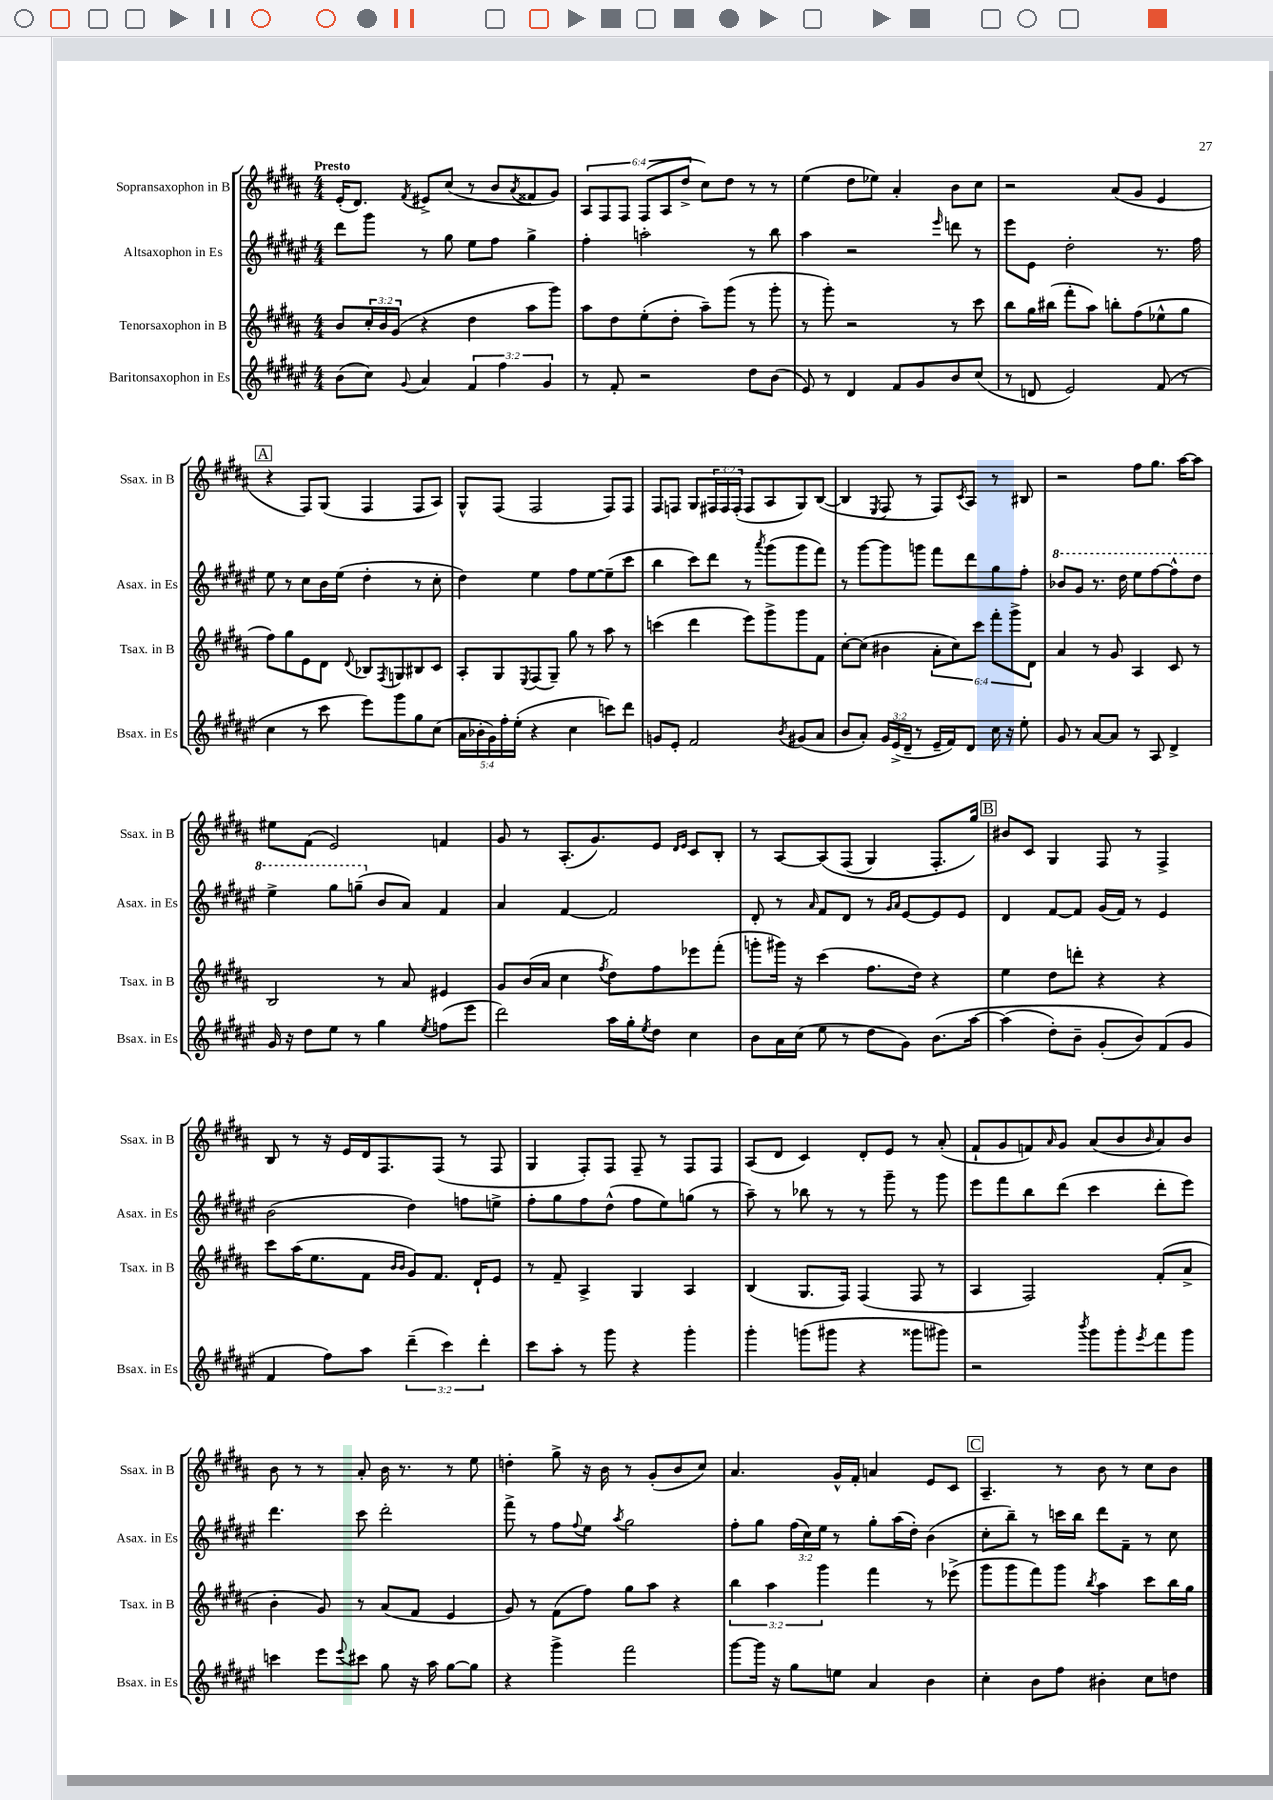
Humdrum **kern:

**kern	**kern	**kern	**kern
*staff4	*staff3	*staff2	*staff1
*clefG2	*clefG2	*clefG2	*clefG2
*k[f#c#g#d#a#e#]	*k[f#c#g#d#a#]	*k[f#c#g#d#a#e#]	*k[f#c#g#d#a#]
*M4/4	*M4/4	*M4/4	*M4/4
(8b\L	8b/L	8ddd#\L	(16e'/LK
.	.	.	8.d#/J)
8cc#\J)	24cc#'/L	8ggg#\J	.
.	24b/	.	.
.	(24g#/JJ	.	.
8qqg#/	.	.	8qf#/
4a#/	4r	8r	8e#^/L
.	.	8gg#\	(8cc#/J
6f#/	4dd#\	8ee#\L	8r
.	.	8ff#\J	8b/L
6ff#\	.	.	.
.	.	.	8qa#/
.	8aa#\L	4gg#^\	8f##/
6g#/	.	.	.
.	8ggg#\J)	.	8g#/J)
=	=	=	=
8r	8aa#\L	4ff#'\	12A#/L
.	.	.	12F#/
8f#'/	8dd#\	.	.
.	.	.	12F#/J
2r	(8ee'\	2aa'\	(12F#/L
.	.	.	12A#/
.	8dd#'\J	.	.
.	.	.	12dd#^/J
.	8aa#~\L)	.	8cc#\L)
.	(8ggg#\J	.	8dd#\J
8dd#\L	8r	8r	8r
(8b\J	8ggg#'\	8bb\	8r
=	=	=	=
8e#/)	8r	4aa#\	(4ee\
8r	8ggg#'\)	.	.
4d#/	2r	2r	8dd#\L
.	.	.	8ee-\J)
8f#/L	.	.	4a#'/
8g#/	.	.	.
.	.	16qqeee#/	.
8b/	8r	8ddd\	8b\L
(8cc#/J	8ccc#\	8r	8cc#\J
=	=	=	=
8r	8bb\L	8eee#\L	2r
8d/	16gg#\L	8e#\J	.
.	(16bb#\JJ	.	.
2e#/)	8fff#'\L	2dd#'\	.
.	8aa#\J)	.	.
.	8bb'\L	.	(8a#/L
.	(8ff#\	.	8g#/J
(8f#/	8ee-^^\	8.r	4e/
8r	8gg#\J	.	.
.	.	16ff#\	.
=	=	=	=
4cc#\	8ff#\L)	8ee#\	4r
.	8gg#\	8r	.
8r	8e\	8cc#\L	8F#/L)
8ccc#\	8d#\J	16b\L	(8G#/J
.	.	(16ee#\JJ	.
.	8qqd#/	.	.
8eee#\L)	8B-/L	4dd#'\	4F#/
.	8qF#/	.	.
8ggg#\	8G/	.	.
8gg#\	8B#/	8r	8F#/L
(8cc#\J	8c#/J	8cc#'\	8A#/J)
=	=	=	=
20a#\LL	8A#'/L	4dd#\)	8G#^^/L
20b-'\	.	.	.
20g#\)	.	.	.
.	8G#/	.	(8F#/J
20ff#'\	.	.	.
(20ee#'\JJ	.	.	.
.	8qE/	.	.
4r	(8F#/	4ee#\	2F#/
.	8G#~/J)	.	.
4cc#\	8gg#\	8ff#\L	.
.	8r	[8ee#\	.
8ccc\L)	8aa#\	(8ee#~\]	8F#/L)
8ddd#\J	8r	8ccc#\J	8F#/J
=	=	=	=
8g/L	(4ccc\	4bb\	8F#/L
8e#'/J	.	.	8F/J
2f#/	4ddd#\	8ccc#\L)	8G#/L
.	.	8ddd#\J	24F#/L
.	.	.	24F#/
.	.	.	(24F#'/JJ
.	8eee\L)	8r	8F#/L
.	.	8qaaa#/	.
.	8ggg#^\	(8ggg#\L	8A#/
8qb/	.	.	.
(8g#/L	8ggg#\	8ggg#\	8G#/)
8a#/J	8f#\J	8fff#\J)	([8B/J
=	=	=	=
8b/L	[8cc#'\L	8r	4B/]
8a#'/J)	(8cc#\]J	[8ggg#\L	.
.	.	.	8qE/
24g#/LL	4b#\	8ggg#\]	8F#/
(24e#^/	.	.	.
24d#~/JJ	.	.	.
8r	.	8ggg\J	8r
16e#~/LL	12a#'\L	8fff#\L	8F#/L)
16f#/J)	.	.	.
.	12cc#\)	.	.
.	.	.	8qc#/
8d#/J	.	8ddd#\	8A#/J
.	12ccc#\J	.	.
16cc#\	12fff#'\L	8gg#\	8r
16r	.	.	.
.	12ggg#^\	.	.
8ee#'\	.	8ff#'\J	8B#/
.	12d#\J	.	.
=	=	=	=
8g#/	4a#/	8bb-/L	2r
8r	.	8gg#/J	.
[8a#/L	8r	8.r	.
8a#/]J	8g#/	.	.
.	.	16ddd#\	.
8r	4A#/	8eee#\L	8ff#\L
8A#/	.	[8fff#\	8.gg#\J
4d#^/	8c#/	8fff#^^\]	.
.	.	.	[16aa#\LK
.	8r	8ddd#\J	8aa#\]J
=	=	=	=
16g#/	2B/	4eee#^\	8ee#\L
16r	.	.	.
8dd#\L	.	.	(8f#\J
8ee#\J	.	8ggg#\L	2e/)
8r	.	(8ggg~\J	.
4gg#\	8r	8b/L	.
.	8a#/	8a#/J)	.
8qee#/	.	.	.
(8ff\L	4e#/	4f#/	4f/
8eee#\J	.	.	.
=	=	=	=
2ddd#\)	8g#/L	4a#/	8g#/
.	(16b/L	.	8r
.	16a#/JJ	.	.
.	4cc#\	[4f#/	(8.A#'/L
.	.	.	8.g#/)
.	8qff#/	.	.
16aa#\LL	8dd#\L)	2f#/]	.
16gg#'\J	.	.	.
8qee#/	.	.	.
8dd#\J	8ff#\	.	8e/J
.	.	.	16qqd#/LL
.	.	.	16qqe/JJ
4cc#\	8eee-\	.	8c#/L
.	(8fff#'\J	.	8B'/J
=	=	=	=
8b\L	8ggg'\L	8d#'/	8r
16a#\L	16ggg#\Jk)	8r	[8A#/L
(16cc#\JJ	16r	.	.
.	.	16qqa#/	.
8ee#\	(4ccc#\	8f#/L	&(8A#/]
8r	.	8d#/J	(8F#/J
8dd#\L	8.ff#\L	8r	4G#/)
.	.	16qqg#/LL	.
.	.	16qqa#/JJ	.
8g#\J)	.	[8e#/L	.
.	16dd#\Jk)	.	.
&(8.b\L	4r	8e#/]	8.F#'/L
.	.	8e#/J	.
[16aa#\Jk	.	.	16gg#/Jk&)
=	=	=	=
(4aa#\]	4ee\	4d#/	8b#/L
.	.	.	8c#/J
8dd#'\L)	8dd#\L	[8f#/L	4G#/
8b~\J	8ddd'\J	8f#/]J	.
(8g#'/L	4r	(16g#/LL	8F#/
.	.	16f#/JJ)	.
8b/)&)	.	8r	8r
(8f#/	4r	4e#/	4F#^/
8g#/J	.	.	.
=	=	=	=
4f#/	8ccc#\L	(2b\	8B/
.	(16aa#\K	.	8r
.	8.ee\	.	.
8ff#\L)	.	.	16r
.	.	.	16e/LL
8aa#\J	8f#\J	.	16d#/J
.	.	.	8.F#/
.	16qqb/LL	.	.
.	16qqb/JJ	.	.
(6ddd#~\	8g#/L)	4dd#\)	.
.	8.f#/J	.	(8F#/J
6ccc#\)	.	.	.
.	.	8ff\L	8r
.	16d#`/LK	.	.
6ddd#'\	.	.	.
.	8e/J	8ee^\J	8F#/
=	=	=	=
8ccc#\L	8r	8ff#'\L	4G#/
8aa#'\J	8f#~/	8gg#\	.
8r	4A#^/	8ff#\	8F#'/L)
8ggg#\	.	(8dd#^^\J	8F#/J
4r	4G#/	8ff#\L	8F#~/
.	.	8ee#\)	8r
4ggg#'\	4A#/	(8gg\J	8F#/L
.	.	8r	8F#/J
=	=	=	=
4ggg#'\	(4B/	8aa#~\)	(8A#/L
.	.	8r	8d#/J
(8ggg\L	8.G#/L	8bb-\	4c#/)
8ggg#\J	.	8r	.
.	16F#/Jk)	.	.
4r	(4F#/	8r	8d#'/L
.	.	8ggg#~\	8e/J
8ggg##\L	8F#/	8r	8r
8ggg#\J)	8r	8ggg#\	(8a#'/
=	=	=	=
2r	4A#/	8eee#\L	8f#`/L
.	.	8fff#\	8g#/
.	2F#/)	8bb\	8f/)
.	.	.	16qqa#/
.	.	(8ddd#\J	8g#/J
8qbbb/	.	.	.
8ggg#\L	.	4ccc#\	(8a#/L
8ggg#'\	.	.	8b/
8qeee#/	.	.	16qqb/
8fff#\	(8f#'/L	8ddd#'\L	8a#/)
8ggg#\J	8a#^/J	8eee#\J)	8b/J
=	=	=	=
4ccc\	4b'\	4.ddd#\	8b\
.	.	.	8r
8eee#\L	8g#/)	.	8r
8qqeee#/	.	.	.
8ccc#\J	8r	8ccc#\	8a#'/
8gg#\	(8a#/L	2ddd#'\	16b\
.	.	.	8.r
16r	8f#/J	.	.
16aa#\	.	.	.
[8gg#\L	4e/	.	8r
8gg#\]J	.	.	8ee\
=	=	=	=
4r	8g#/)	8fff#^\	4dd'\
.	8r	8r	.
4ggg#^\	(8f#\L	8ff#\L	8gg#^\
.	.	8qqff#/	.
.	8ff#\J)	8ee#\J	16r
.	.	.	16b\
.	.	8qaa#/	.
2fff#\	8gg#\L	2gg#\	8r
.	8aa#\J	.	(8g#'/L
.	4r	.	8b/
.	.	.	8cc#/J)
=	=	=	=
[8ggg#\L	6bb\	8ff#'\L	4.a#/
16ggg#\]Jk	.	8gg#\J	.
.	6aa#\	.	.
16r	.	.	.
8gg#\L	.	(24ff#\LL	.
.	.	24cc#\)	.
.	6ggg#\	24ee#\JJ	.
8ee\J	.	8r	16g#^^/LL
.	.	.	16f#'/JJ
4a#/	4fff#\	8gg#'\L	4a/
.	.	(16aa#\L	.
.	.	16dd#'\JJ)	.
4b\	8r	(4b\	8e/L
.	(8eee-^\	.	8c#/J
=	=	=	=
4cc#'\	8ggg#\L	8cc#'\L	4.A#~/
.	8ggg#\	8bb~\J)	.
8b\L	8fff#\)	8r	.
8ff#\J	8ggg#\J	16ccc\LL	8r
.	.	16bb\JJ	.
.	8qbb/	.	.
4b#'\	4aa#\	8ddd#\L	8b\
.	.	8f#~\J	8r
8cc#\L	8ccc#\L	8r	8cc#\L
8dd\J	16bb\L	8cc#\	8b\J
.	16gg#\JJ	.	.
==	==	==	==
*-	*-	*-	*-
